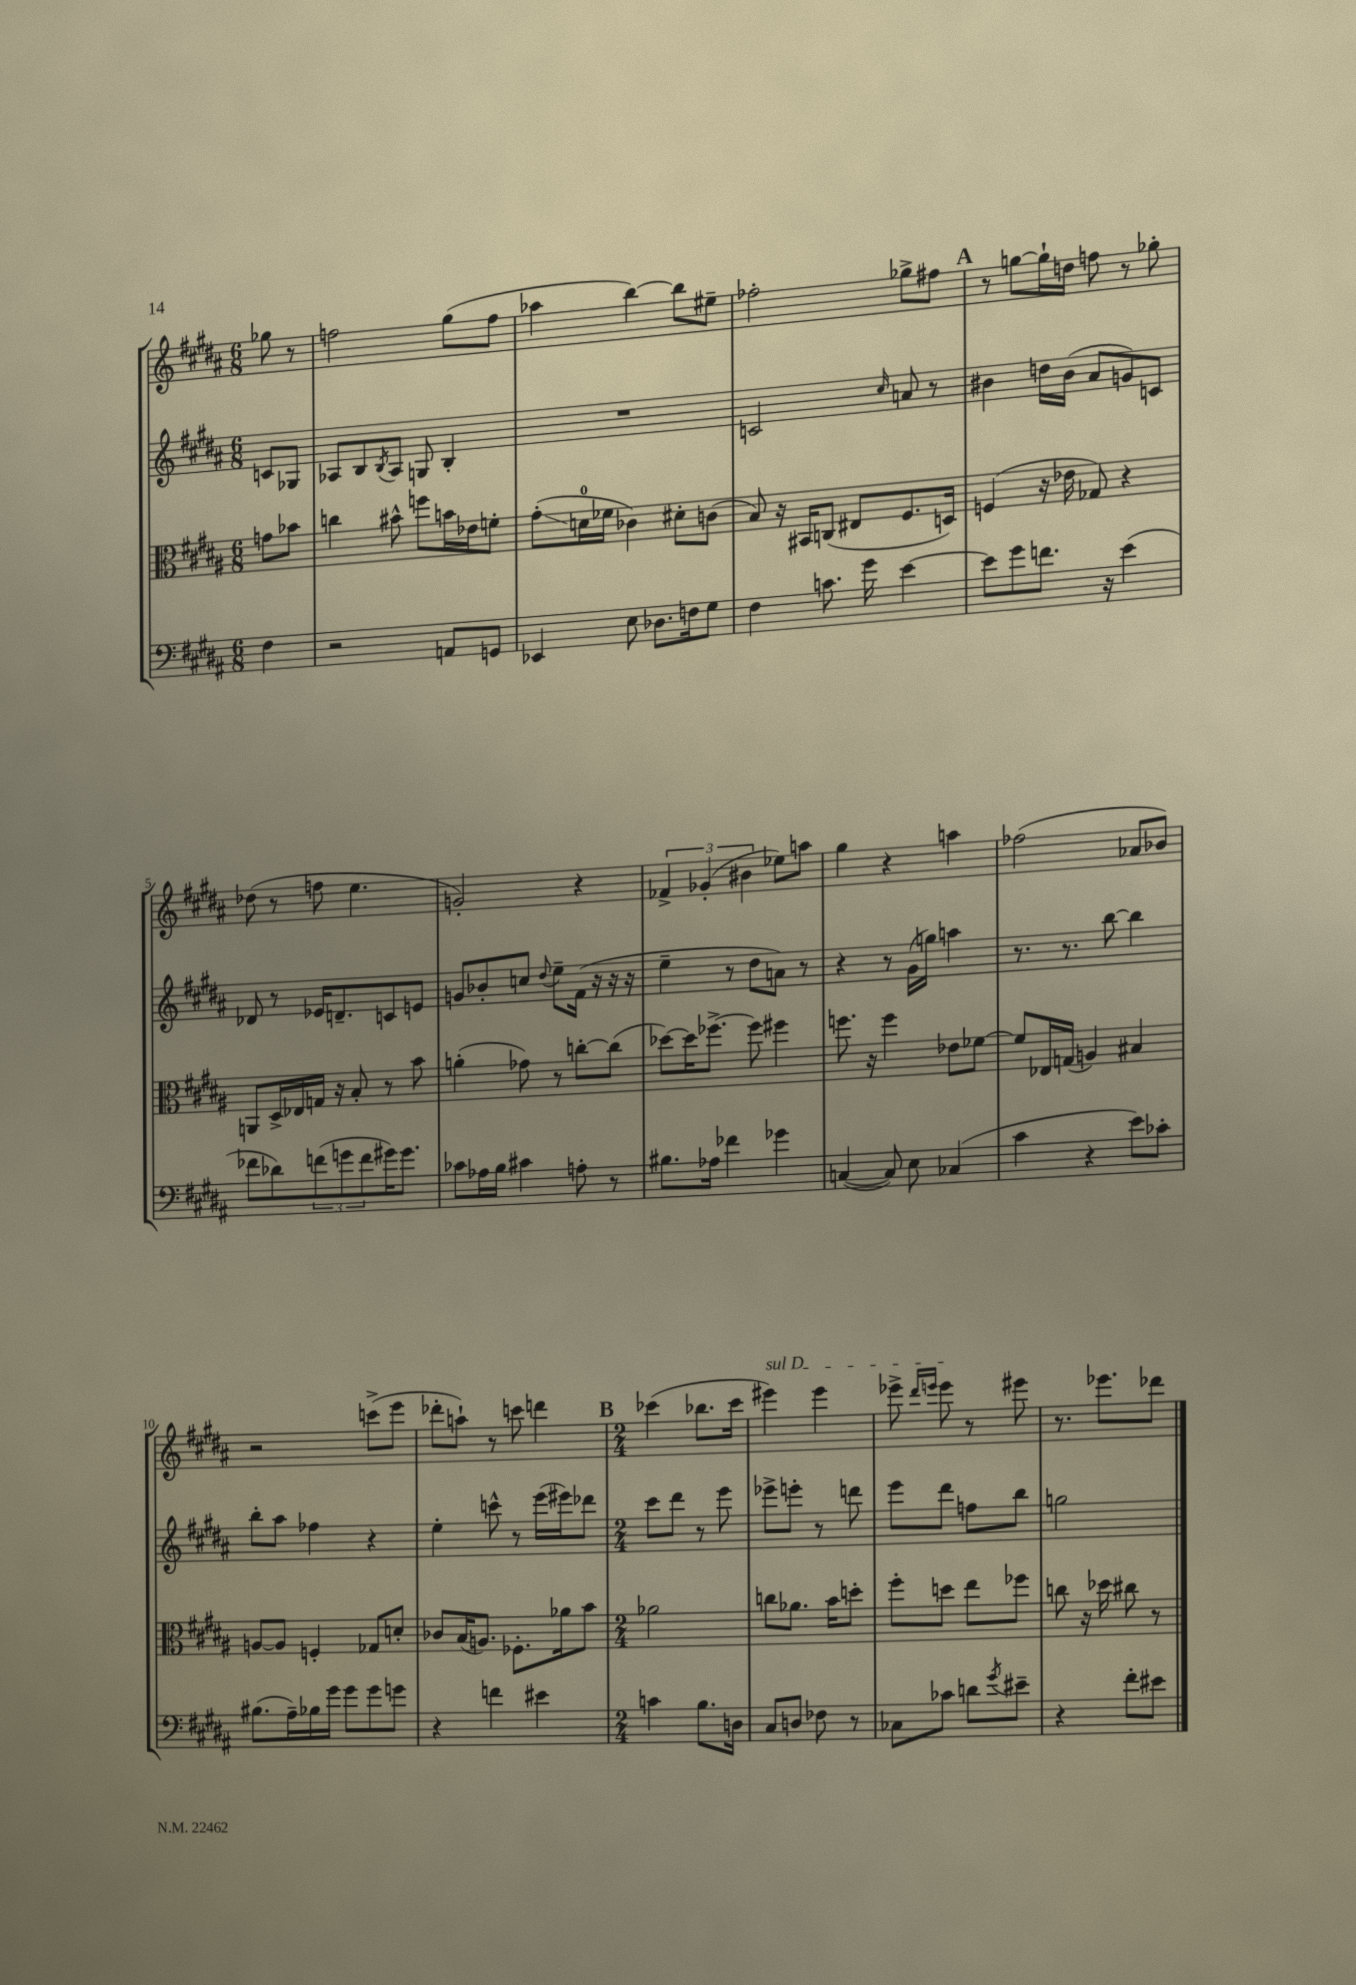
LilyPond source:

<<
\new StaffGroup <<
\new Staff = "s0" {
    \clef treble \key b \major \numericTimeSignature \time 6/8 \partial 4
    ges''8 r8 |
    f''2 gis''8( f''8 |
    aes''4 b''4~) b''8 eis''8-- |
    fes''2-. ges''8-> fis''8 |
    \mark \markup { \bold "A" } r8 g''8~ g''16-! d''16 f''8 r8 ges''8-. |
    des''8( r8 f''8 e''4. |
    g'2-.) r4 |
    \tuplet 3/2 { fes'4-> ges'4-.( bis'4 } ees''8) a''8 |
    gis''4 r4 a''4 |
    fes''2( aes'8 bes'8) |
    r2 c'''8->( e'''8 |
    des'''8-. a''8-!) r8 c'''8 d'''4 |
    \mark \markup { \bold "B" } \numericTimeSignature \time 2/4 ces'''4( bes''8. ces'''16 |
    \once \override TextSpanner.bound-details.left.text = \markup { \italic "sul D" } eis'''4\startTextSpan) eis'''4 |
    ees'''8-> \grace { dis'''16 e'''16 } e'''8\stopTextSpan r8 eis'''8 |
    r8. ees'''8. des'''8 \bar "|." |
}
\new Staff = "s1" {
    \clef treble \key b \major \numericTimeSignature \time 6/8 \partial 4
    c'8 ges8 |
    aes8 b8 \acciaccatura { b8 } aes8 g8 b4-. |
    R2. |
    c'2 \grace { cis''16 } a'8 r8 |
    \mark \markup { \bold "A" } bis'4 d''16 bis'16( ais'8 g'8) c'8 |
    des'8 r8 ees'16 d'8.-- c'8 e'8 |
    g'8 bes'8-. c''8 \appoggiatura { dis''8 } e''8-- fis'16( r16 r16 r16 |
    e''4-- r8 dis''8 a'8) r8 |
    r4 r8 gis'16( g''16) a''4 |
    r8. r8. b''8~ b''4 |
    b''8-. ais''8 fes''4 r4 |
    e''4-. c'''8-^ r8 e'''16( eis'''16) des'''8 |
    \mark \markup { \bold "B" } \numericTimeSignature \time 2/4 cis'''8 dis'''8 r8 e'''8 |
    ees'''8-> e'''8-. r8 d'''8 |
    e'''8 dis'''8 f''8 b''8 |
    g''2 \bar "|." |
}
\new Staff = "s2" {
    \clef alto \key b \major \numericTimeSignature \time 6/8 \partial 4
    g'8 bes'8 |
    c''4 bis'8-^ f''8 b'16 ees'16 f'8-. |
    gis'8-.\glissando( d'16-0 fes'16 ces'4) dis'8-. c'8( |
    b8) r16 bis,16 c8( eis8 fis8. d16) |
    \mark \markup { \bold "A" } f4( r16 ees'16 ges8) r4 |
    a,8 dis16-> ees16 g16 r16 b8-. r8 b'8 |
    a'4-.( ges'8) r8 c''8~-. c''8( |
    des''8~) des''16 fes''8.~-> fes''8 fis''4 |
    f''8. r16 f''4 ees'8 fes'8~ |
    fes'8 ees16 g16( a4) bis4 |
    a8~ a8 f4-. ges8 d'8-. |
    ces'8 b16( a8.) fes8.-. aes'16 b'8 |
    \mark \markup { \bold "B" } \numericTimeSignature \time 2/4 aes'2 |
    c''8 aes'8. b'16 d''8-. |
    fis''8-. d''8 e''8 fes''8 |
    c''8 r16 des''16 cis''8 r8 \bar "|." |
}
\new Staff = "s3" {
    \clef bass \key b \major \numericTimeSignature \time 6/8 \partial 4
    fis4 |
    r2 a,8 g,8 |
    ees,4 e8 des8. f16 gis8 |
    fis4 c'8. gis'16 e'4~ |
    \mark \markup { \bold "A" } e'8 gis'8 f'8. r16 e'4( |
    fes'8 des'8) \tuplet 3/2 { f'8( g'8 f'8 } gis'16) gis'8. |
    ces'8 aes16 b16 cis'4 a8-. r8 |
    bis8. aes16 fes'4 ges'4 |
    c4~( c8) e8 ces4( |
    cis'4 r4 e'8) ces'8-. |
    bis8.( ais16--) bes16 gis'16 gis'8 gis'8 g'8 |
    r4 f'4 eis'4 |
    \mark \markup { \bold "B" } \numericTimeSignature \time 2/4 c'4 b8. d16 |
    cis8 d8 fes8 r8 |
    ces8 ces'8 d'8 \acciaccatura { gis'8 } eis'8-- |
    r4 fis'8-. eis'8 \bar "|." |
}
>>
>>
